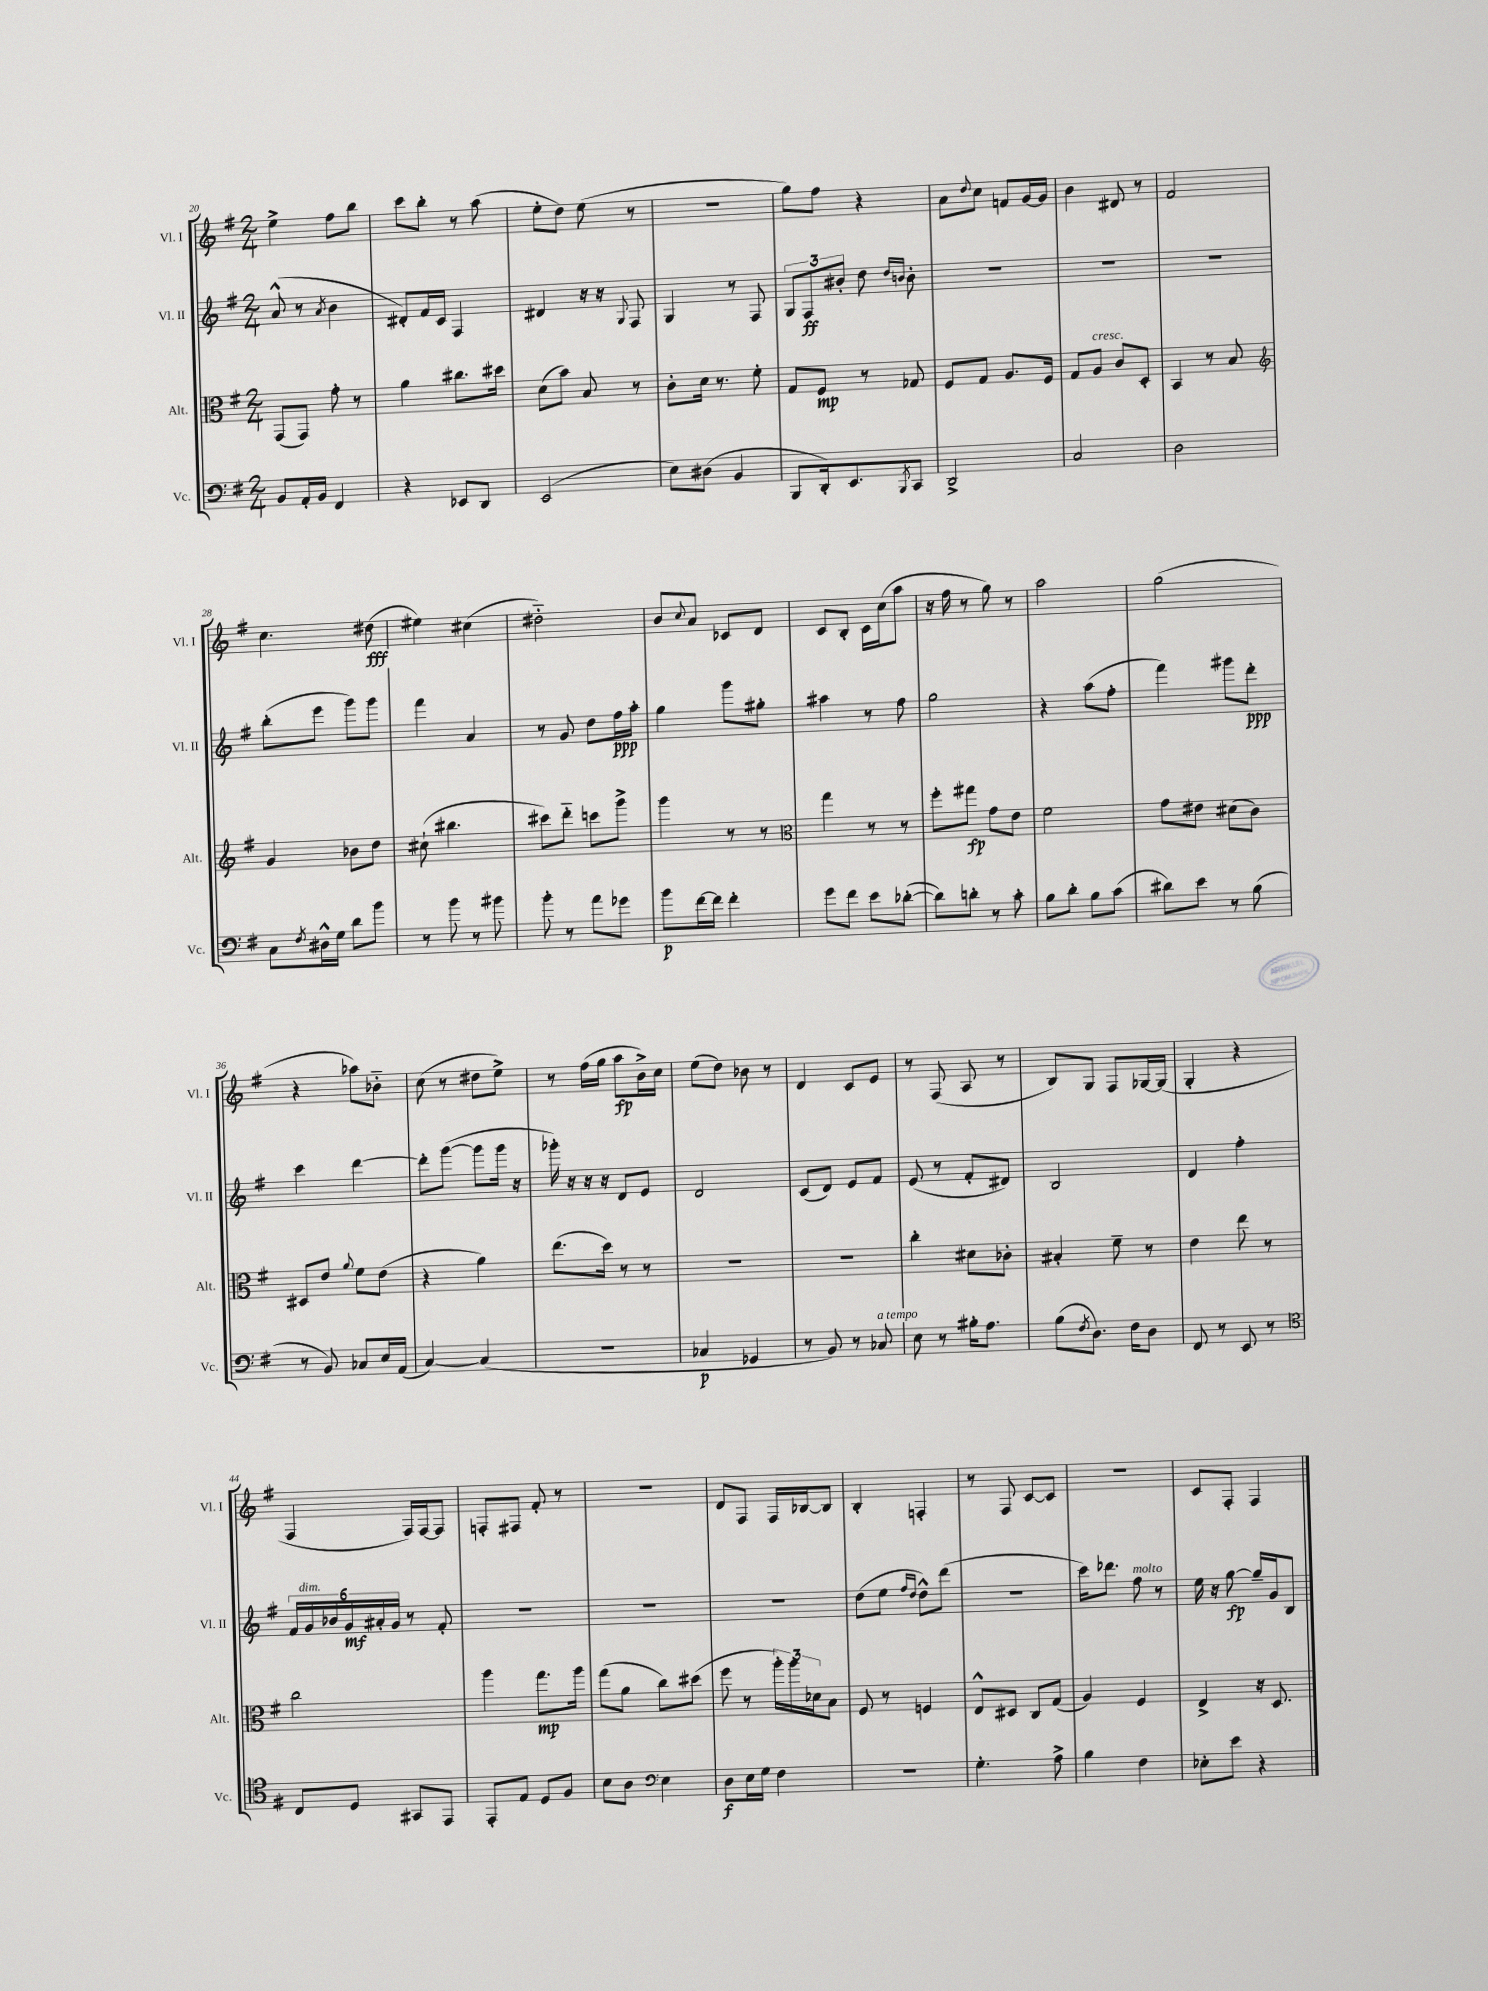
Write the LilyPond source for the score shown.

<<
\new StaffGroup <<
\new Staff = "s0" \with { instrumentName = "Vl. I" shortInstrumentName = "Vl. I" } {
    \clef treble \key g \major \numericTimeSignature \time 2/4
    e''4-> fis''8 b''8 |
    c'''8 b''8-. r8 a''8( |
    e''8-. d''8) e''8( r8 |
    r2 |
    g''8) fis''8 r4 |
    a'8 \appoggiatura { d''8 } c''8 f'8 g'16~ g'16 |
    b'4 dis'8 r8 |
    fis'2 |
    c''4. dis''8\fff( |
    eis''4) cis''4( |
    dis''2-_) |
    b'8 \appoggiatura { c''8 } a'8 ces'8 d'8 |
    c'8 b8-. c'16 c''16( a''8 |
    r16 fis''16 r8 g''8) r8 |
    a''2 |
    g''2( |
    r4 aes''8) bes'8-_ |
    c''8( r8 dis''8 e''8->) |
    r8 fis''16( g''16 a''8\fp b'16->) c''16 |
    e''8( d''8) bes'8 r8 |
    d'4 c'8 e'8 |
    r8 fis8( a8 r8 |
    b8) g8 fis8 ges16~ ges16( |
    g4-. r4 |
    fis4 fis16) fis16~ fis8 |
    f8-. fis8 fis'8-. r8 |
    r2 |
    d'8 fis8 fis16 bes16~ bes8 |
    b4-. f4-. |
    r8 fis8 c'8~ c'8 |
    r2 |
    c'8 fis8-. fis4 \bar "|." |
}
\new Staff = "s1" \with { instrumentName = "Vl. II" shortInstrumentName = "Vl. II" } {
    \clef treble \key g \major \numericTimeSignature \time 2/4
    a'8-^( r8 \acciaccatura { a'8 } b'4 |
    dis'8-.) fis'16 c'16 fis4 |
    dis'4 r16 r16 \appoggiatura { g8 } fis8 |
    g4 r8 fis8 |
    \tuplet 3/2 { g8 fis8\ff bis'8-. } d''8 \grace { d''16 b'16 } b'8-. |
    R2 |
    R2 |
    R2 |
    b''8-.( e'''8 g'''8) g'''8 |
    fis'''4 a'4 |
    r8 g'8 d''8 fis''16\ppp a''16-. |
    g''4 g'''8 gis''8-. |
    ais''4 r8 fis''8 |
    g''2 |
    r4 a''8( fis''8-. |
    fis'''4) gis'''8 d'''8-.\ppp |
    c'''4 d'''4~ |
    d'''8-. g'''8~( g'''8 g'''16 r16 |
    ges'''16-.) r16 r16 r16 d'8 e'8 |
    d'2 |
    c'8( d'8) e'8 fis'8 |
    e'8( r8 fis'8-. dis'8) |
    b2 |
    d'4 fis''4-. |
    \tuplet 6/4 { fis'16 g'16^\markup { \italic "dim." } bes'16 g'16\mf ais'16-. g'16 } r8 fis'8-. |
    R2 |
    R2 |
    R2 |
    d''8( e''8 \grace { fis''16 d''16 } d''8-^) d'''8( |
    R2 |
    c'''16) des'''8. fis''8^\markup { \italic "molto" } r8 |
    e''16 r16 g''8~\fp g''16-- g'16 b8 \bar "|." |
}
\new Staff = "s2" \with { instrumentName = "Alt." shortInstrumentName = "Alt." } {
    \clef alto \key g \major \numericTimeSignature \time 2/4
    g,8( g,8) g'8-. r8 |
    a'4 cis''8. dis''16 |
    d'8( b'8) b8 r8 |
    c'8-. d'16 r8. fis'8-. |
    g8 fis8\mp r8 ges8 |
    fis8 g8 a8. fis16 |
    g8 a8^\markup { \italic "cresc." } c'8 d8-. |
    b,4 r8 b8 |
    \clef treble g'4 bes'8 d''8 |
    cis''8-!( bis''4. |
    cis'''8) d'''8-_ c'''8 g'''8-> |
    g'''4 r8 r8 |
    \clef alto g''4 r8 r8 |
    fis''8-. gis''8\fp g'8 e'8 |
    fis'2 |
    g'8 eis'8 dis'8( c'8) |
    dis8 e'8 \appoggiatura { a'8 } fis'8 e'8( |
    r4 a'4) |
    e''8.( d''16) r8 r8 |
    R2 |
    R2 |
    c''4-. dis'8 ces'8-. |
    bis4-. fis'8-- r8 |
    e'4 e''8 r8 |
    c''2 |
    a''4 g''8.\mp a''16 |
    g''8( a'8 c''8) dis''8( |
    fis''8 r8 \tuplet 3/2 { a''16-.) a''16 des'16 } b8 |
    fis8 r8 f4 |
    e8-^ dis8 c8 g8( |
    a4) fis4 |
    e4-> r16 d8. \bar "|." |
}
\new Staff = "s3" \with { instrumentName = "Vc." shortInstrumentName = "Vc." } {
    \clef bass \key g \major \numericTimeSignature \time 2/4
    b,8 a,16-. b,16 fis,4 |
    r4 ees,8 d,8 |
    e,2( |
    e8) dis8( b,4 |
    b,,8 d,16-.) e,8. \acciaccatura { b,,8 } c,8 |
    d,2-> |
    c2 |
    d2 |
    c8 \acciaccatura { fis8 } dis16-^ g16 d'8 b'8 |
    r8 b'8 r8 bis'8 |
    b'8-. r8 a'8 ges'8 |
    b'8\p fis'16~ fis'16 fis'4-. |
    g'8 fis'8 e'8 des'8~-.( |
    des'8) d'8-. r8 c'8-. |
    b8 d'8-. b8 c'8( |
    dis'8) e'8 r8 b8( |
    r8 b,8) ces8 e16 a,16( |
    c4~) c4( |
    r2 |
    ces4\p ges,4 |
    r8 b,8) r8 ces8^\markup { \italic "a tempo" } |
    e8 r8 bis16-. a8. |
    b8( \acciaccatura { fis8 } d8.) fis16 d8 |
    fis,8 r8 e,8 r8 |
    \clef tenor c8 d8 gis,8 e,8 |
    e,8-. e8 d8 fis8 |
    b8 a8 \clef bass e4 |
    d8\f e16 g16 fis4 |
    r2 |
    g4.-. a8-> |
    b4 fis4 |
    ees8-. e'8 r4 \bar "|." |
}
>>
>>
\layout { \context { \Score currentBarNumber = #20 } }
